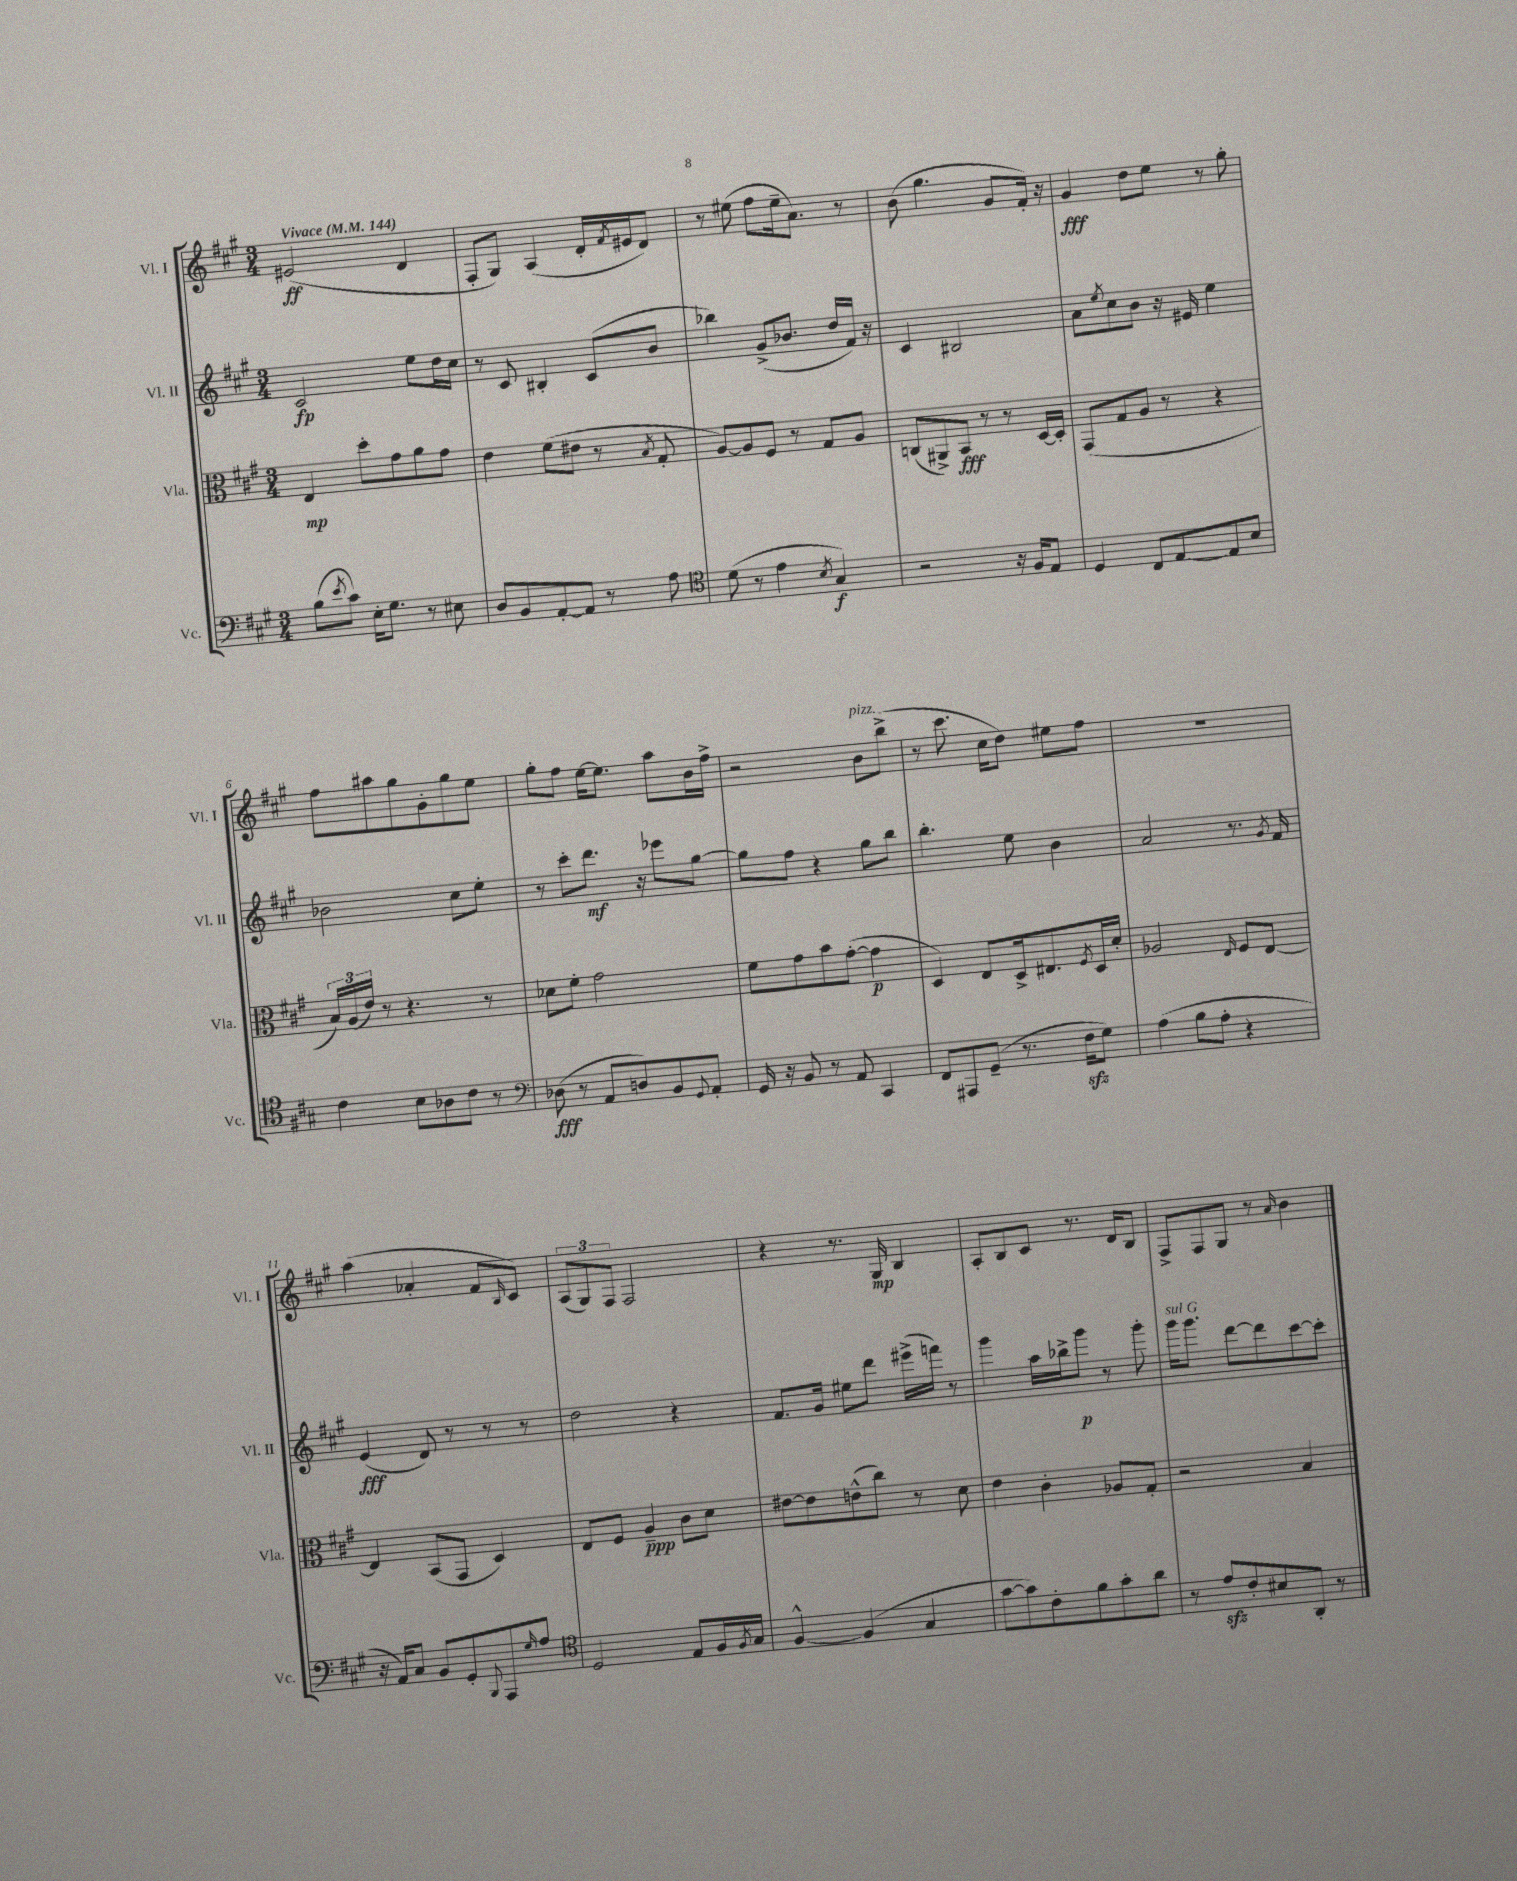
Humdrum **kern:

**kern	**kern	**kern	**kern
*staff4	*staff3	*staff2	*staff1
*clefF4	*clefC3	*clefG2	*clefG2
*k[f#c#g#]	*k[f#c#g#]	*k[f#c#g#]	*k[f#c#g#]
*M3/4	*M3/4	*M3/4	*M3/4
*MM144	*MM144	*MM144	*MM144
(8B	4E	2c#	(2e#
8qe	.	.	.
8c#)	.	.	.
16E'	8dd'	.	.
8.G#	.	.	.
.	8g#	.	.
8r	8a	8ee	4d
8E#	8g#	16dd	.
.	.	16cc#	.
=	=	=	=
8D	4e	8r	8F#'
8BB	.	8c#	8G#)
[8AA'	(8f#	4B#'	(4A
8AA]	8e#	.	.
8r	8r	(8c#	16d'
.	.	.	8qf#
.	.	.	16e#
.	8qB	.	.
8A	8G#'	8b	8d)
=	=	=	=
*clefC4	*	*	*
(8d	[8A)	4bb-)	8r
8r	8A]	.	(8ee#
4e	8F#	(8g#^	8ff#
.	8r	8.b-	16ee#~
.	.	.	8.a)
8qB	.	.	.
4G#)	8G#	.	.
.	.	16dd	.
.	8A	16f#)	8r
.	.	16r	.
=	=	=	=
2r	(8C	4c#	(8b
.	8AA#^)	.	4.gg#
.	8BB	2B#	.
.	8r	.	.
16r	8r	.	8g#
16F#	.	.	.
8E	[16D	.	16f#')
.	16D']	.	16r
=	=	=	=
4D	(8GG#	8a	4g#
.	.	8qee	.
.	8G#	8cc#	.
8C#	8A	8b	8dd
[8E	8r	16r	8ee
.	.	16e#	.
8E]	4r	4ee	8r
8B	.	.	8gg#'
=	=	=	=
4c#	24B)	2b-	8ff#
.	(24A	.	.
.	24e)	.	.
.	8r	.	8aa#
8B	4.r	.	8gg#
8A-	.	.	8g#'
8c#	.	8cc#	8gg#
8r	8r	8ee'	8ee
=	=	=	=
*clefF4	*	*	*
(8D-	8d-	8r	8gg#'
8r	8f#'	8ccc#'	8ff#
8AA	2g#	8.ddd	[16ee
.	.	.	8.ee]
8D)	.	.	.
.	.	16r	.
8BB	.	8eee-	8aa
8qqGG#	.	.	.
8AA'	.	[8gg#	16b
.	.	.	16ff#^
=	=	=	=
16GG#	8f#	8gg#]	2r
16r	.	.	.
8BB	8g#	8ff#	.
8r	8b	4r	.
8AA	([8g#'	.	.
4CC#	4g#]	8gg#	8b
.	.	8bb	(8bb^
=	=	=	=
8FF#	4D)	4.bb'	8r
8AAA#	.	.	8.ccc#
(8GG#~	8E	.	.
.	.	.	16cc#
8.r	16D^	8ee	8dd)
.	8.E#	.	.
.	.	4b	8ee#
16F#	.	.	.
.	8qF#	.	.
8G#)	16D	.	8ff#
.	16d'	.	.
=	=	=	=
(4A	2A-	2a	2.r
8B	.	.	.
8A'	.	.	.
.	16qqE	.	.
4r	8F#	8.r	.
.	[8E	.	.
.	.	8qg#	.
.	.	16f#	.
=	=	=	=
16r	4E]	(4e	(4aa
16AA)	.	.	.
8C#	.	.	.
8BB	(8BB	8d)	4a-'
8GG#'	8GG#	8r	.
8qqBBB	.	.	.
8AAA	4D)	8r	8f#
16qqG#	.	.	16qqB
8A	.	8r	8c#)
=	=	=	=
*clefC4	*	*	*
2D	8E	2dd	(12A
.	.	.	12G#)
.	8F#	.	.
.	.	.	12F#
.	4A~	.	2F#
8E	8c#	4r	.
16F#	8d	.	.
8qF#	.	.	.
16G#	.	.	.
=	=	=	=
[4F#^^	[8e#	8.f#	4r
.	8e#]	.	.
.	.	16g#	.
(4F#]	(8e^^	8ee#	8.r
.	8cc#)	8ddd	.
.	.	.	16G#
4G#	8r	(16eee#^	4B
.	.	16fff)	.
.	8d	8r	.
=	=	=	=
[8g#	4e	4ggg#	8A'
8g#])	.	.	8B
8c#'	4c#'	16aa	8c#
.	.	16bb-^	.
8f#	.	8ggg#	8.r
8g#'	8A-	8r	.
.	.	.	16d
8a	8G#'	8ggg#'	8B
=	=	=	=
8r	2r	16ggg#	8F#^
.	.	8.ggg#	.
8e	.	.	8F#
8c#'	.	[8ddd	8G#
8B#	.	8ddd]	8r
.	.	.	16qqa
8AA'	4B	[8ccc#	4b
8r	.	8ccc#']	.
==	==	==	==
*-	*-	*-	*-
